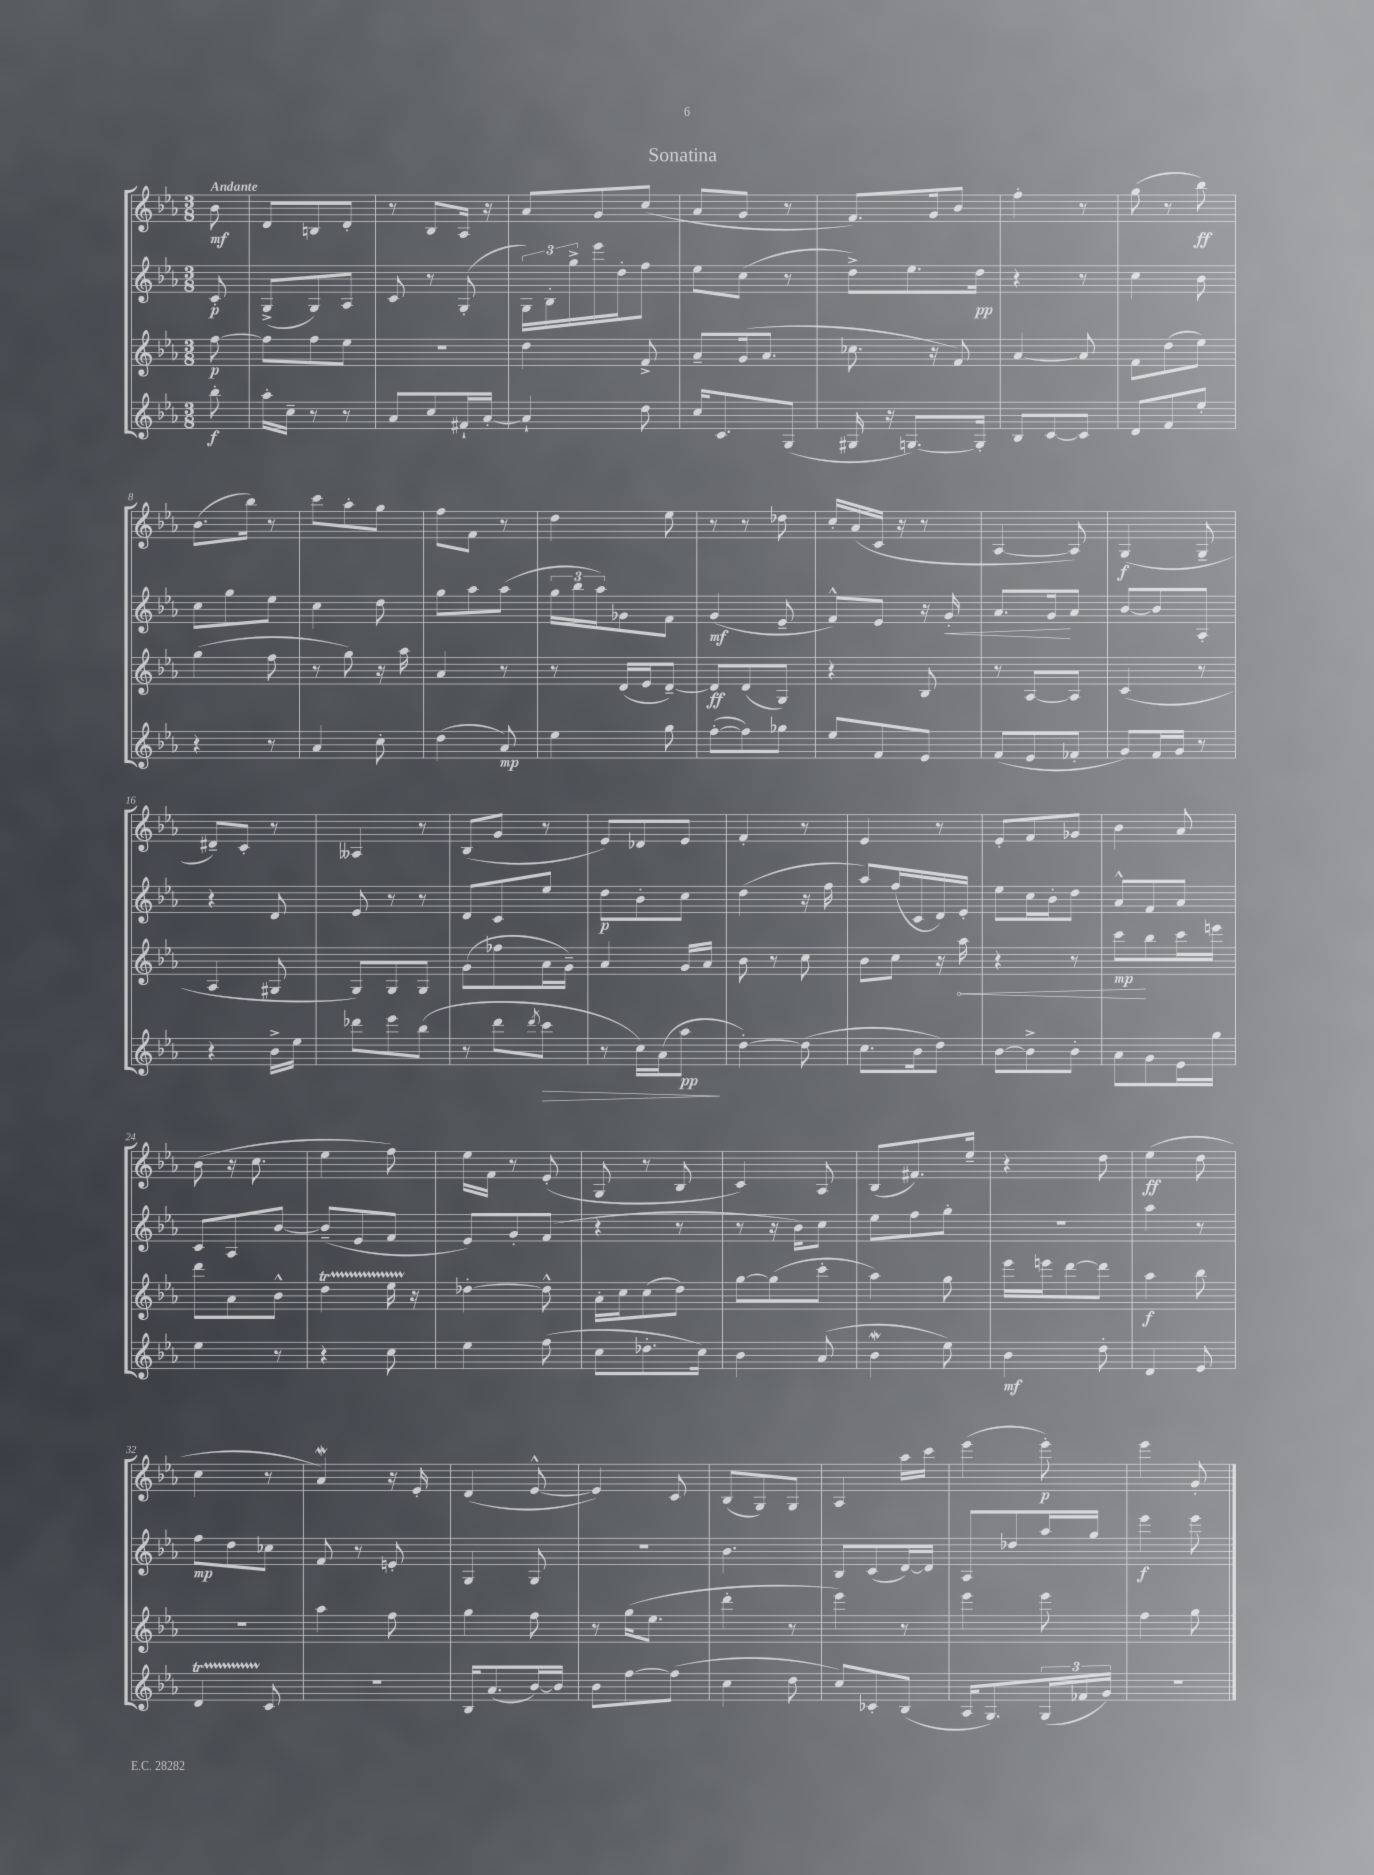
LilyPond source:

\header { title = "Sonatina" }
<<
\new StaffGroup <<
\new Staff = "s0" {
    \clef treble \key ees \major \numericTimeSignature \time 3/8 \partial 8 \tempo "Andante"
    bes'8\mf |
    d'8 b8 d'8-. |
    r8 bes8 aes16 r16 |
    aes'8 g'8 c''8( |
    aes'8 g'8 r8 |
    f'8.) g'16 bes'8 |
    f''4-. r8 |
    g''8( r8 bes''8\ff) |
    bes'8.( bes''16) r8 |
    c'''8 aes''8-. g''8 |
    f''8 f'8 r8 |
    d''4 ees''8 |
    r8 r8 des''8 |
    c''16-. aes'16( c'16 r16 r8 |
    aes4~ aes8) |
    g4\f( g8-- |
    dis'8--) c'8-. r8 |
    aeses4 r8 |
    bes8( g'8 r8 |
    ees'8) des'8 ees'8 |
    f'4-. r8 |
    ees'4 r8 |
    ees'8-. f'8 ges'8 |
    bes'4 aes'8 |
    bes'8( r16 c''8. |
    ees''4 f''8) |
    ees''16 f'16 r8 ees'8-.( |
    g8 r8 bes8 |
    c'4) aes8 |
    bes8( fis'8.) ees''16-- |
    r4 d''8 |
    ees''4\ff( d''8 |
    c''4 r8 |
    aes'4\mordent) r16 ees'16-. |
    d'4( ees'8~-^ |
    ees'4) c'8 |
    bes8( g8) g8 |
    aes4 aes''16 c'''16 |
    ees'''4( ees'''8-.\p) |
    ees'''4 g'8-. \bar "|." |
}
\new Staff = "s1" {
    \clef treble \key ees \major \numericTimeSignature \time 3/8 \partial 8
    c'8-.\p |
    g8->( g8) aes8 |
    c'8 r8 g8-.( |
    \tuplet 3/2 { g16) bes16-. g''16-> } ees'''16 d''16-. f''8 |
    ees''8 c''8( r8 |
    d''8->) ees''8. d''16\pp |
    r4 r8 |
    c''4 bes'8 |
    c''8 g''8 ees''8 |
    c''4 d''8 |
    g''8 aes''8 aes''8( |
    \tuplet 3/2 { g''16 bes''16 aes''16) } ges'8 f'8 |
    g'4\mf( ees'8-- |
    f'8-^) ees'8 r16 g'16-.\< |
    aes'8. g'16\! aes'8 |
    bes'8~ bes'8 aes8-. |
    r4 d'8 |
    ees'8 r8 r8 |
    d'8 c'8 ees''8 |
    d''8\p bes'8-. c''8 |
    d''4( r16 f''16 |
    aes''8) f''16( c'16 d'16) ees'16-. |
    ees''8 c''16 bes'16-. d''8 |
    aes'8-^ f'8 aes'8 |
    c'8 aes8 bes'8~ |
    bes'8--( ees'8 f'8 |
    ees'8) g'8-. f'8( |
    r4 r8 |
    r8 r16 bes'16) c''8 |
    ees''8 f''8 g''8-. |
    R4. |
    aes''4 r8 |
    f''8\mp d''8 ces''8 |
    f'8 r8 e'8-. |
    g4 g8 |
    R4. |
    bes'4. |
    bes8 c'8( d'16~) d'16 |
    aes8 des''8 aes''16 g''16 |
    ees'''4\f ees'''8 \bar "|." |
}
\new Staff = "s2" {
    \clef treble \key ees \major \numericTimeSignature \time 3/8 \partial 8
    f''8~\p |
    f''8 f''8 ees''8 |
    R4. |
    d''4 f'8-> |
    aes'8-- g'16( aes'8. |
    ces''8. r16 f'8) |
    aes'4~ aes'8 |
    f'8 d''8( ees''8) |
    g''4( f''8 |
    r8 g''8) r16 aes''16 |
    aes'4 r8 |
    r8 d'16( ees'16 d'8~--) |
    d'8\ff d'8( g8) |
    r4 bes8 |
    r8 aes8~ aes8 |
    c'4( r8 |
    aes4 gis8 |
    g8) g8 g8 |
    g'8( fes''8 aes'16 g'16--) |
    aes'4 g'16 aes'16 |
    bes'8 r8 c''8 |
    bes'8 c''8 r16 \once \override Hairpin.circled-tip = ##t aes''16\< |
    r4 r8 |
    c'''8\mp\! bes''8 c'''16 e'''16 |
    d'''8 aes'8 bes'8-^ |
    d''4\startTrillSpan ees''16 r16\stopTrillSpan |
    des''4~-. des''8-^ |
    aes'16-. c''16 c''8( d''8) |
    g''8~ g''8( c'''8-. |
    aes''4) g''8 |
    ees'''16 e'''16 d'''8~ d'''8 |
    aes''4\f bes''8 |
    R4. |
    aes''4 f''8 |
    g''4 f''8 |
    r8 g''16( ees''8. |
    d'''4-. r8 |
    ees'''4) r8 |
    ees'''4 ees'''8 |
    f''4 g''8 \bar "|." |
}
\new Staff = "s3" {
    \clef treble \key ees \major \numericTimeSignature \time 3/8 \partial 8
    bes''8-.\f |
    aes''16-. c''16-- r8 r8 |
    aes'8 c''8 fis'16-! aes'16~-. |
    aes'4-! d''8 |
    c''16 c'8. g8( |
    gis16 r16 g8.~) g16-. |
    bes8 c'8~ c'8 |
    d'8 f'8 ees''8-. |
    r4 r8 |
    aes'4 c''8-. |
    d''4( aes'8\mp) |
    ees''4 g''8 |
    f''8~-.( f''8) ges''8 |
    ees''8 f'8 ees'8 |
    f'8( ees'8 fes'8-. |
    g'8) f'16 g'16 r8 |
    r4 bes'16-> ees''16 |
    des'''8 ees'''8 bes''8( |
    r8 d'''8 \acciaccatura { d'''8 } c'''8\> |
    r8 c''16) aes'16( aes''8\pp\! |
    d''4~-.) d''8( |
    c''8. bes'16 d''8) |
    bes'8~ bes'8-> bes'8-. |
    aes'8 g'8 ees'16 g''16 |
    ees''4 r8 |
    r4 c''8 |
    ees''4 f''8( |
    c''8 des''8.-. c''16) |
    bes'4 aes'8( |
    bes'4\mordent ees''8) |
    bes'4\mf d''8-. |
    d'4 ees'8 |
    d'4\startTrillSpan c'8\stopTrillSpan |
    R4. |
    bes16 aes'8.( bes'16~) bes'16 |
    bes'8 f''8~ f''8( |
    c''4 d''8 |
    c''8) ces'8-. bes8( |
    aes16 g8.) \tuplet 3/2 { g16( fes'16 g'16) } |
    R4. \bar "|." |
}
>>
>>
